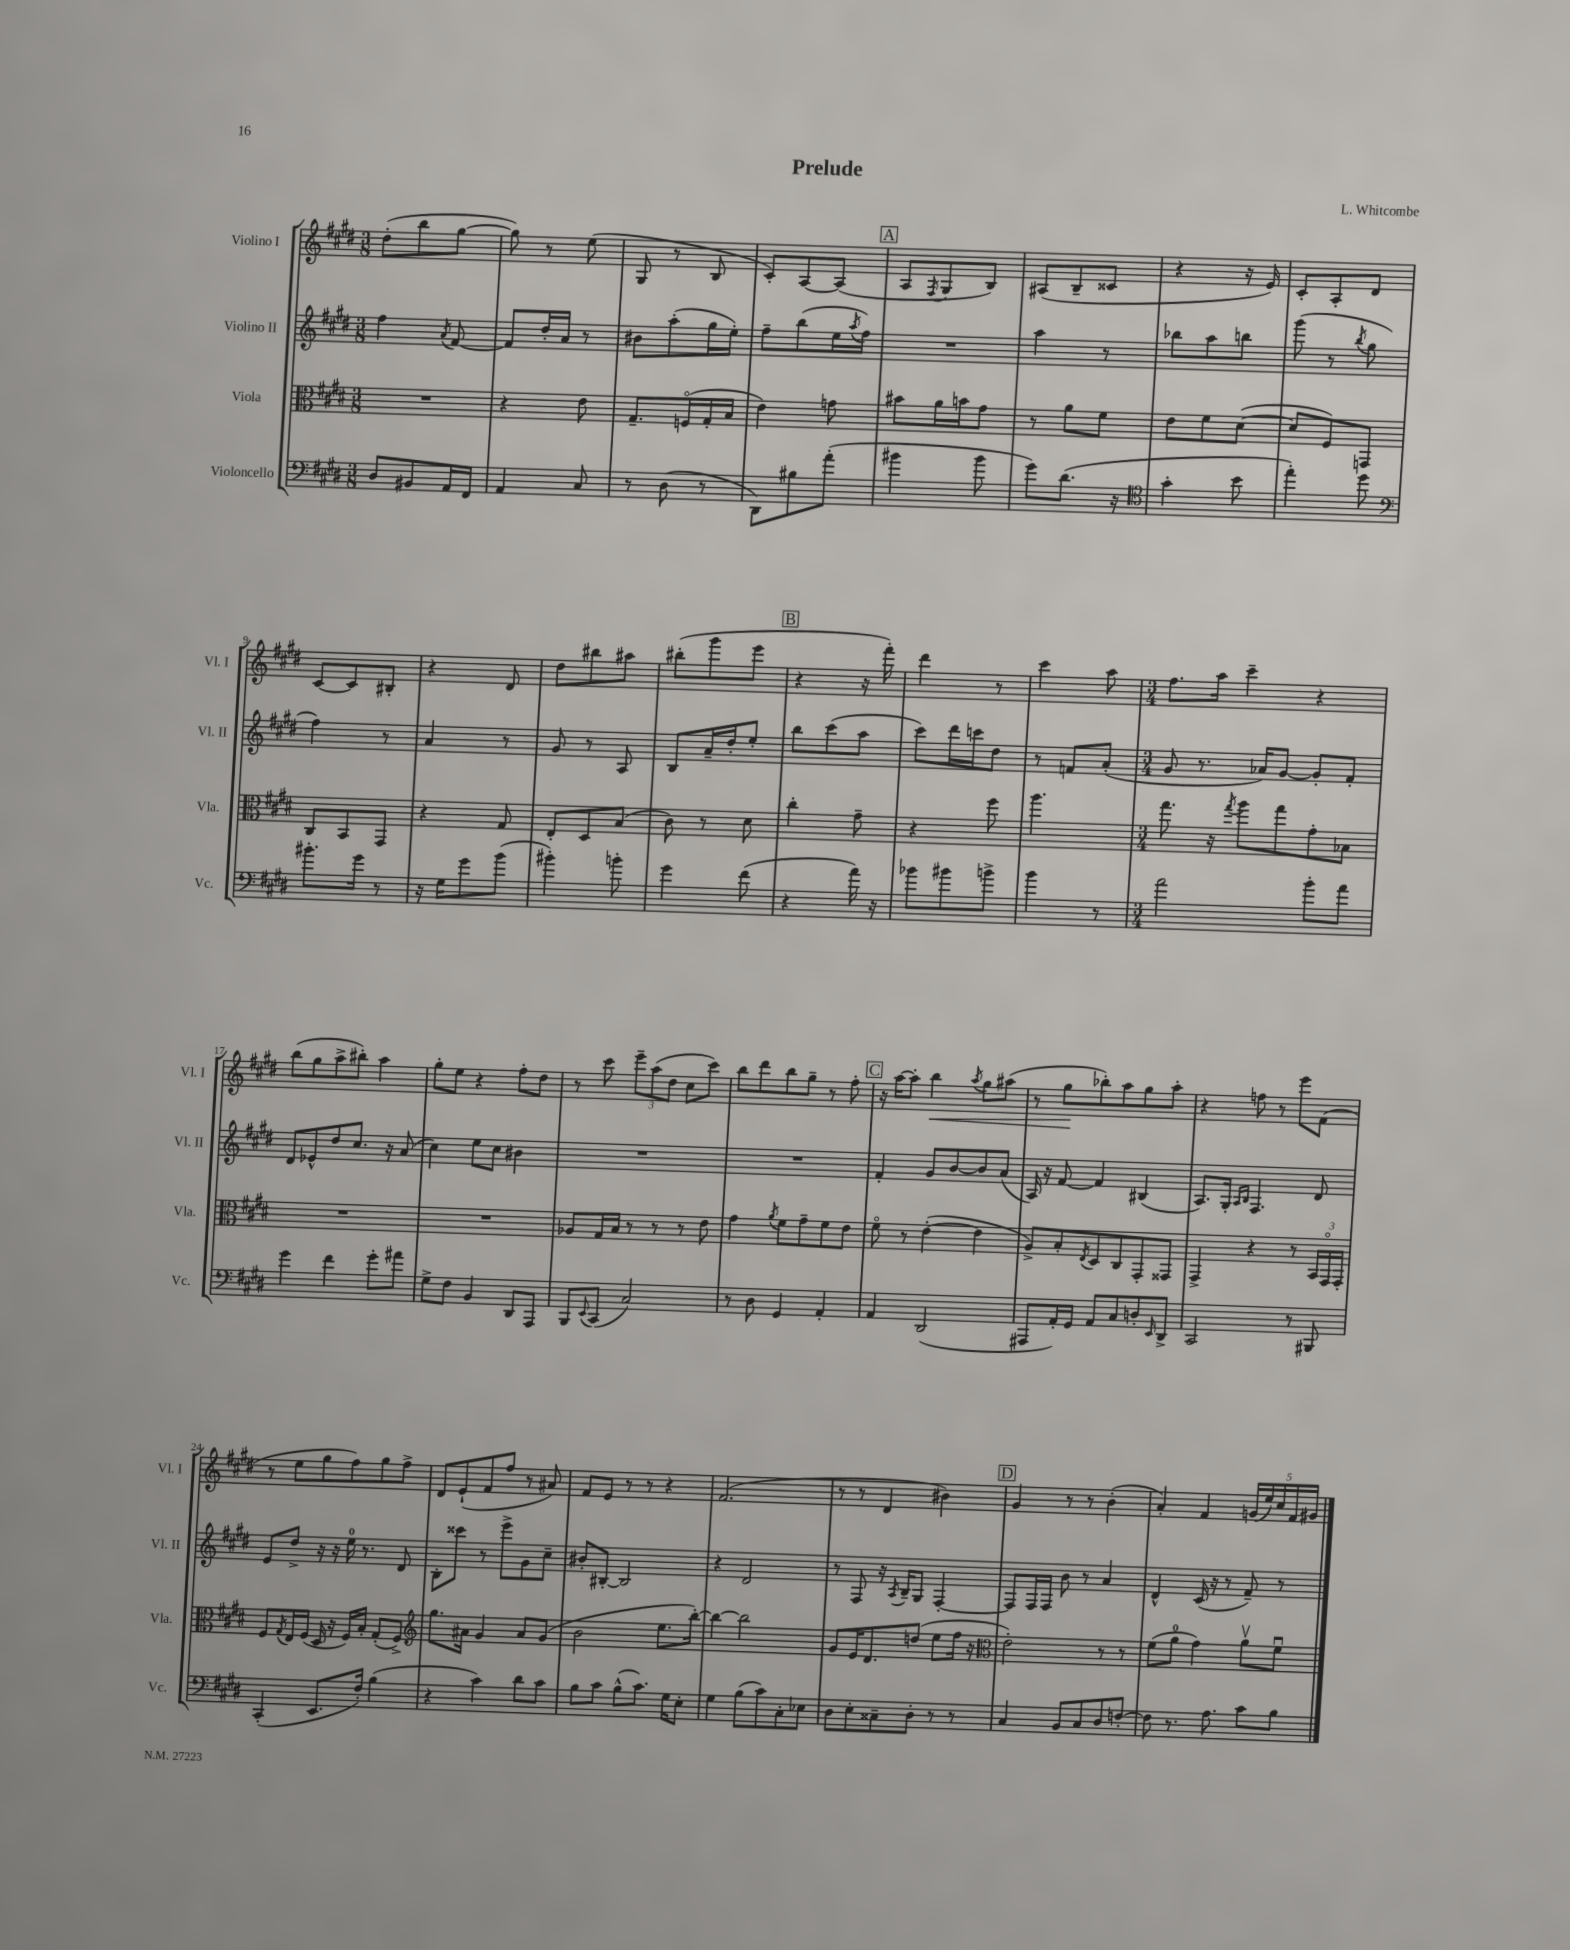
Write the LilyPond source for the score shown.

\header { title = "Prelude" composer = "L. Whitcombe" }
<<
\new StaffGroup <<
\new Staff = "s0" \with { instrumentName = "Violino I" shortInstrumentName = "Vl. I" } {
    \clef treble \key e \major \numericTimeSignature \time 3/8
    dis''8-.( b''8 gis''8~ |
    gis''8) r8 e''8( |
    gis8 r8 b8 |
    cis'8-.) a8~ a8( |
    \mark \markup { \box "A" } a8 \acciaccatura { fis8 } gis8 b8) |
    ais8( b8-- cisis'8 |
    r4 r16 e'16) |
    cis'8-. a8-. dis'8 |
    cis'8~ cis'8 bis8-. |
    r4 dis'8 |
    dis''8 bis''8 ais''8 |
    bis''8-.( gis'''8 e'''8 |
    \mark \markup { \box "B" } r4 r16 fis'''16-.) |
    dis'''4 r8 |
    cis'''4 a''8 |
    \numericTimeSignature \time 3/4 fis''8. a''16 cis'''4-- r4 |
    b''8( gis''8 a''8-> bis''8-.) a''4 |
    gis''8-. e''8 r4 fis''8-. dis''8 |
    r8 cis'''8 \tuplet 3/2 { e'''8-- a''8( dis''8 } cis''8 cis'''8) |
    b''8 dis'''8 b''8 gis''8-- r8 fis''8-. |
    \mark \markup { \box "C" } r16 a''16~ a''8-. b''4\< \acciaccatura { a''8 } gis''8 ais''8( |
    r8 gis''8\! bes''8-.) a''8 gis''8 a''8-. |
    r4 f''8 r8 e'''8 fis'8( |
    r8 e''8 gis''8 fis''8) gis''8 fis''8-> |
    dis'8 e'8-!( fis'8 fis''8 r8 ais'8) |
    fis'8 e'8 r8 r8 r4 |
    fis'2.( |
    r8 r8 dis'4 bis'4) |
    \mark \markup { \box "D" } gis'4 r8 r8 b'4-.( |
    a'4-.) fis'4 \tuplet 5/4 { g'16( e''16) cis''16 fis'16 gis'16 } \bar "|." |
}
\new Staff = "s1" \with { instrumentName = "Violino II" shortInstrumentName = "Vl. II" } {
    \clef treble \key e \major \numericTimeSignature \time 3/8
    fis''4 \acciaccatura { a'8 } fis'8~ |
    fis'8 dis''16-. a'16 r8 |
    bis'8 a''8-.( gis''16 e''16-.) |
    fis''8-- b''8( e''16 \acciaccatura { a''8 } fis''16) |
    \mark \markup { \box "A" } R4. |
    a''4 r8 |
    bes''8 a''8 b''8 |
    gis'''8( r8 \acciaccatura { b''8 } gis''8 |
    fis''4) r8 |
    a'4 r8 |
    gis'8 r8 a8 |
    b8 a'16-- dis''16-. e''8-. |
    \mark \markup { \box "B" } b''8 cis'''8( a''8 |
    cis'''8) dis'''16 c'''16 dis''8 |
    r8 f'8 a'8-.( |
    \numericTimeSignature \time 3/4 gis'8 r8. aes'16) gis'8~ gis'8-. fis'8-. |
    dis'8 ees'8-^ dis''8 cis''8. r16 a'8( |
    cis''4) e''8 cis''8 bis'4 |
    R2. |
    R2. |
    \mark \markup { \box "C" } fis'4-. gis'8 b'8~ b'8 a'8( |
    a16) r16 fis'8~ fis'4 bis4( |
    a8.) gis16-. \grace { a16 b16 } fis4. dis'8 |
    e'8 dis''8-> r16 r16 e''16-0 r8. dis'8 |
    b8-. cisis'''8 r8 e'''8-> gis'8 cis''8-- |
    bis'8-. bis8~-. bis2 |
    r4 dis'2 |
    r8 fis8 r16 \acciaccatura { a8 } b16-- gis8 fis4~-. |
    \mark \markup { \box "D" } fis8 fis16 fis16 b'8 r8 a'4 |
    dis'4-^ cis'16( r16 r8 fis'8--) r8 \bar "|." |
}
\new Staff = "s2" \with { instrumentName = "Viola" shortInstrumentName = "Vla." } {
    \clef alto \key e \major \numericTimeSignature \time 3/8
    R4. |
    r4 e'8 |
    gis8.-- f16\flageolet( gis16-. b16 |
    e'4) g'8 |
    \mark \markup { \box "A" } bis'8 a'16 b'16 gis'8 |
    r8 a'8 fis'8 |
    e'8 fis'8 dis'8~( |
    dis'8 fis8) g,8 |
    cis8 b,8 gis,8 |
    r4 gis8 |
    e8-. dis8 b8( |
    cis'8) r8 dis'8 |
    \mark \markup { \box "B" } cis''4-. gis'8-- |
    r4 fis''8 |
    a''4. |
    \numericTimeSignature \time 3/4 gis''8. r16 \acciaccatura { gis''8 } a''8 gis''8 gis'8-. bes8 |
    R2. |
    R2. |
    aes8 gis16 b16 r8 r8 r8 e'8 |
    gis'4 \acciaccatura { a'8 } fis'8 gis'8-- fis'8 e'8 |
    \mark \markup { \box "C" } fis'8\flageolet r8 e'4~-.( e'4 |
    a8->) b8-. \acciaccatura { e8 } dis8 cis8 gis,8-. gisis,8 |
    gis,4-> r4 r8 \tuplet 3/2 { b,16 gis,16\flageolet gis,16-. } |
    fis8 \acciaccatura { gis8 } e16 fis16( dis16 r16 fis16) b16-. gis8-.( fis8->) |
    \clef treble gis''8. ais'16 gis'4 ais'8 gis'8( |
    b'2 e''8. b''16~-.) |
    b''4~ b''2 |
    gis'8 e'16 dis'8. d''8( e''8 fis''16 r16 |
    \mark \markup { \box "D" } \clef alto e'2-.) r8 r8 |
    fis'8( a'8-0 gis'4) a'8\upbow fis'8\downbow \bar "|." |
}
\new Staff = "s3" \with { instrumentName = "Violoncello" shortInstrumentName = "Vc." } {
    \clef bass \key e \major \numericTimeSignature \time 3/8
    dis8 bis,8 a,16 fis,16 |
    a,4 cis8 |
    r8 dis8( r8 |
    dis,8) bis8 a'8-.( |
    \mark \markup { \box "A" } bis'4 bis'8 |
    gis'8) dis'8.( r16 |
    \clef tenor gis'4-. b'8 |
    e''4-.) dis''8 |
    \clef bass bis'8.-. gis'16 r8 |
    r16 gis16 gis'8 b'8( |
    bis'4-.) b'8-. |
    gis'4 fis'8( |
    \mark \markup { \box "B" } r4 a'16) r16 |
    bes'8 bis'8 b'8-> |
    b'4 r8 |
    \numericTimeSignature \time 3/4 a'2 b'8-. a'8 |
    gis'4 fis'4 gis'8-. ais'8 |
    gis8-> fis8 b,4 dis,8 a,,8 |
    b,,8 \appoggiatura { e,8 } cis,8( cis2) |
    r8 dis8 gis,4 a,4-. |
    \mark \markup { \box "C" } a,4 dis,2( |
    ais,,8 a,16-.) gis,16 a,8 cis8 d8-. \grace { e,16 } dis,8-> |
    cis,2 r8 bis,,8 |
    cis,4-.( e,8. fis16-.) b4( |
    r4 cis'4) dis'8 cis'8 |
    b8 cis'8 b8-^( cis'8.) gis16 e8-. |
    gis4 b8( cis'8) cis8-. ees8 |
    dis8 e8-. cisis8-- dis8-. r8 r8 |
    \mark \markup { \box "D" } cis4 b,8 cis8 dis8 f8~-. |
    f8 r8. a8. cis'8 b8 \bar "|." |
}
>>
>>
